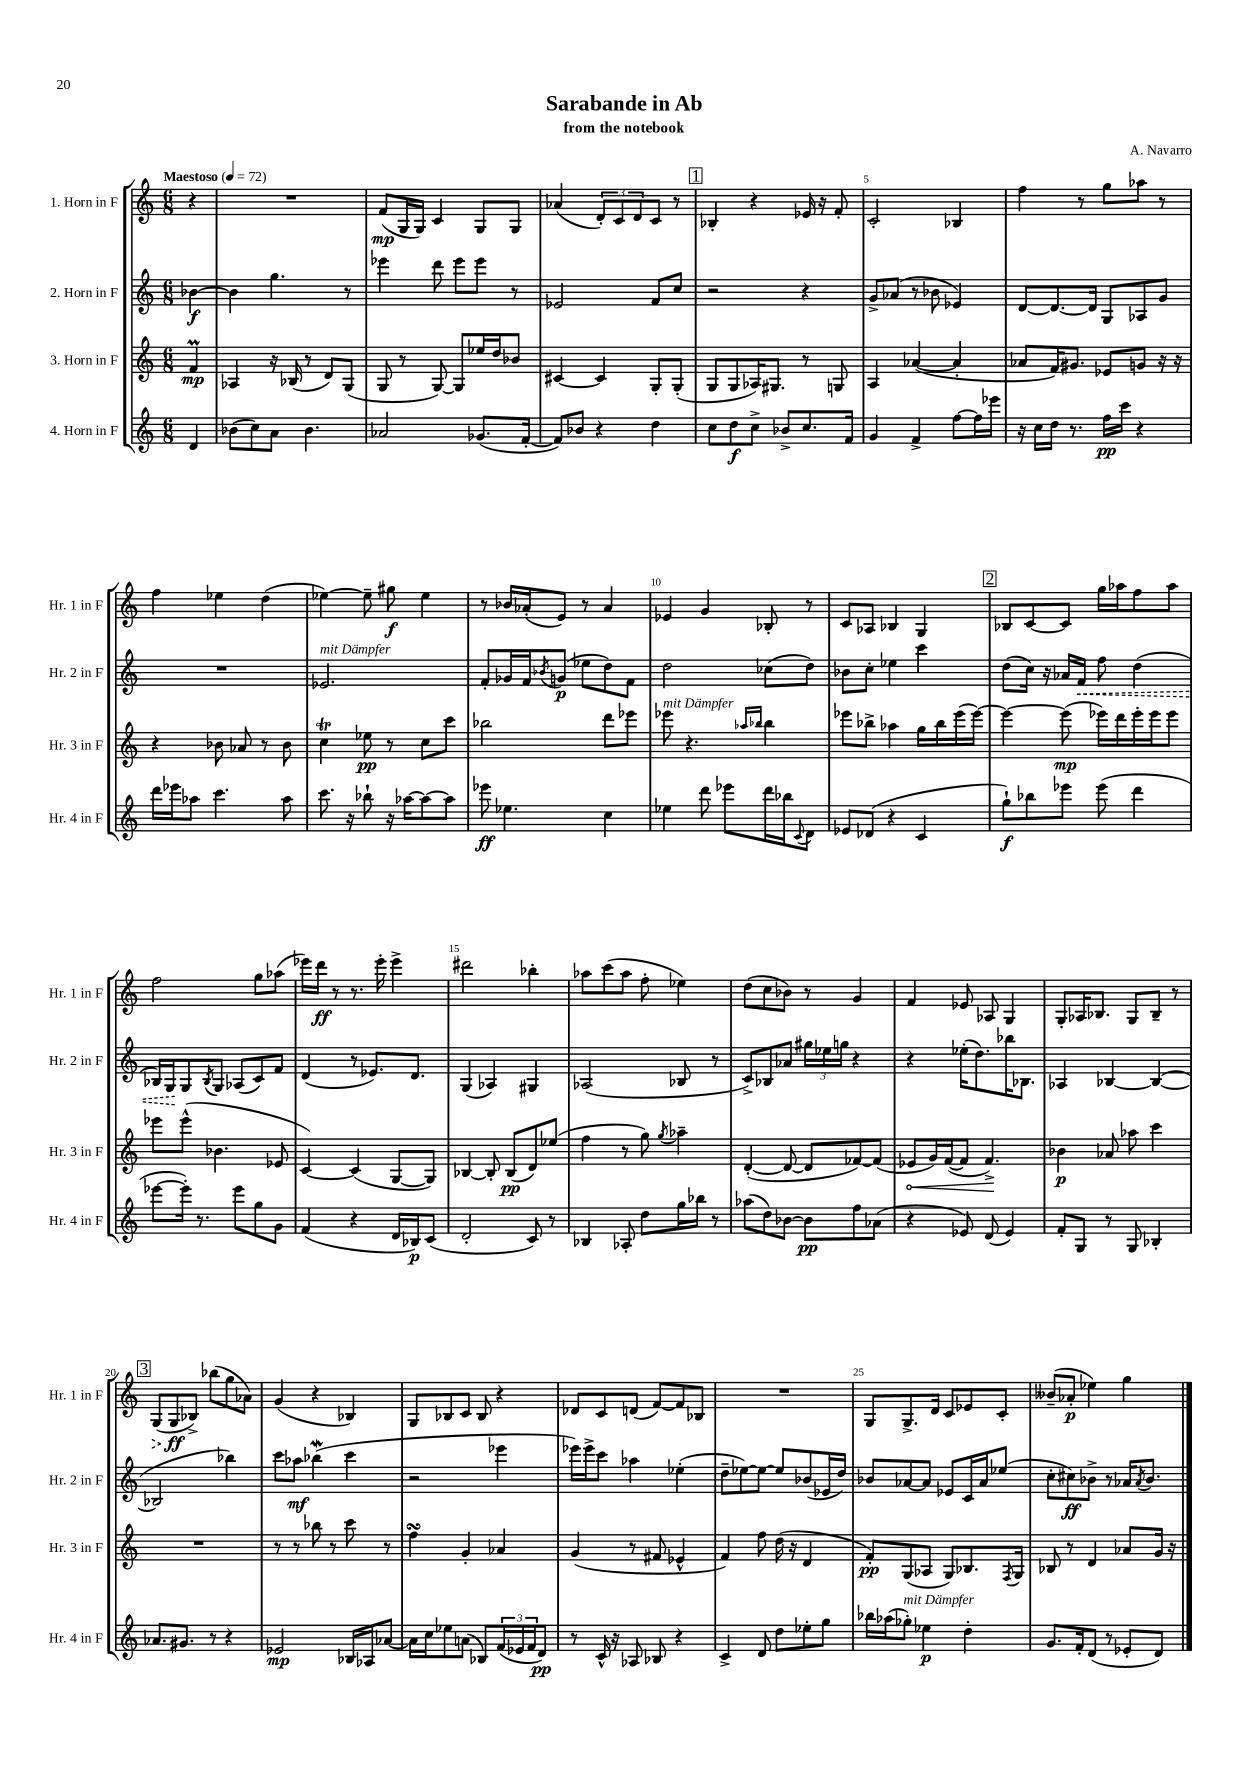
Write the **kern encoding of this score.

**kern	**dynam	**kern	**dynam	**kern	**dynam	**kern	**dynam
*part4	*part4	*part3	*part3	*part2	*part2	*part1	*part1
*staff4	*staff4	*staff3	*staff3	*staff2	*staff2	*staff1	*staff1
*I"4. Horn in F	*	*I"3. Horn in F	*	*I"2. Horn in F	*	*I"1. Horn in F	*
*I'Hr. 4 in F	*	*I'Hr. 3 in F	*	*I'Hr. 2 in F	*	*I'Hr. 1 in F	*
*clefG2	*	*clefG2	*	*clefG2	*	*clefG2	*
*k[]	*	*k[]	*	*k[]	*	*k[]	*
*M6/8	*	*M6/8	*	*M6/8	*	*M6/8	*
*MM72	*	*MM72	*	*MM72	*	*MM72	*
=	=	=	=	=	=	=	=
!	!	!	!	!	!	!LO:TX:a:B:t=Maestoso	!
4d/	.	4fM/	mp	[4b-X\	f	4r	.
=1	=1	=1	=1	=1	=1	=1	=1
(8b-X\L	.	4A-X/	.	4b-\]	.	2.r	.
8cc\)	.	.	.	.	.	.	.
8a\J	.	16r	.	4.gg\	.	.	.
.	.	(16B-X/	.	.	.	.	.
4.b-\	.	8r	.	.	.	.	.
.	.	8d/L)	.	.	.	.	.
.	.	(8G/J	.	8r	.	.	.
=2	=2	=2	=2	=2	=2	=2	=2
2a-X/	.	8G/	.	4eee-X\	.	(8f/L	mp
.	.	8r	.	.	.	16G/L	.
.	.	.	.	.	.	16G/JJ)	.
.	.	[8G/)	.	8ddd\	.	4c/	.
.	.	8G/L]	.	8eee-\L	.	.	.
(8.g-X/L	.	16ee-X/L	.	8eee-\J	.	8G/L	.
.	.	16dd/J	.	.	.	.	.
.	.	8b-X/J	.	8r	.	8G/J	.
[16f'/Jk	.	.	.	.	.	.	.
=3	=3	=3	=3	=3	=3	=3	=3
8f/L])	.	[4c#X/	.	2e-X/	.	(4a-X/	.
8b-X/J	.	.	.	.	.	.	.
4r	.	4c#/]	.	.	.	12d'/L)	.
.	.	.	.	.	.	12c/	.
.	.	.	.	.	.	12d/	.
4dd\	.	8G'/L	.	8f/L	.	8c/J	.
.	.	(8G'/J	.	8cc/J	.	8r	.
!!LO:REH:place=s1:t=1
=4	=4	=4	=4	=4	=4	=4	=4
8cc\L	.	8G/L	.	2r	.	4B-X'/	.
8dd\	f	8G/	.	.	.	.	.
8cc^\J	.	16A-X/K)	.	.	.	4r	.
.	.	8.G#X/J	.	.	.	.	.
8b-X^/L	.	.	.	.	.	.	.
8.cc/	.	8r	.	4r	.	16e-X/	.
.	.	.	.	.	.	16r	.
.	.	8Gn/	.	.	.	8f'/	.
16f/Jk	.	.	.	.	.	.	.
=5	=5	=5	=5	=5	=5	=5	=5
4g/	.	4A/	.	8g^/L	.	2c'/	.
.	.	.	.	(8a-X/J	.	.	.
4f^/	.	([4a-X/	.	8r	.	.	.
.	.	.	.	8b-X\	.	.	.
[8ff\L	.	4a-'/]	.	4e-X/)	.	4B-X/	.
16ff\L]	.	.	.	.	.	.	.
16eee-X\JJ	.	.	.	.	.	.	.
=6	=6	=6	=6	=6	=6	=6	=6
16r	.	8a-X/L	.	[8d/L	.	4ff\	.
16cc\LL	.	.	.	.	.	.	.
16dd\JJ	.	16f/K)	.	8.d/_	.	.	.
8.r	.	8.g#X/J	.	.	.	.	.
.	.	.	.	.	.	8r	.
.	.	.	.	16d/Jk]	.	.	.
16ff\LL	pp	8e-X/L	.	8G/L	.	8gg\L	.
16ccc\JJ	.	.	.	.	.	.	.
4r	.	8gn/J	.	8A-X/	.	8aa-X\J	.
.	.	16r	.	8g/J	.	8r	.
.	.	16r	.	.	.	.	.
!!LO:LB:g=z
=7	=7	=7	=7	=7	=7	=7	=7
16ddd\LL	.	4r	.	2.r	.	4ff\	.
16eee-X\J	.	.	.	.	.	.	.
8aa-X\J	.	.	.	.	.	.	.
4.ccc\	.	8b-X\	.	.	.	4ee-X\	.
.	.	8a-X/	.	.	.	.	.
.	.	8r	.	.	.	(4dd\	.
8aa-\	.	8b-\	.	.	.	.	.
=8	=8	=8	=8	=8	=8	=8	=8
!	!	!	!	!LO:TX:a:i:t=mit Dämpfer	!	!	!
8.ccc\	.	4ccT\	.	2.e-X/	.	[4ee-X\)	.
16r	.	.	.	.	.	.	.
8bb-X`\	.	8ee-X\	pp	.	.	8ee-~\]	.
16r	.	8r	.	.	.	8gg#X\	f
[16aa-X\KL	.	.	.	.	.	.	.
8aa-\_	.	8cc\L	.	.	.	4ee-\	.
8aa-\J]	.	8ccc\J	.	.	.	.	.
=9	=9	=9	=9	=9	=9	=9	=9
8eee-X\	ff	2bb-X\	.	8f'/L	.	8r	.
4.ee-X\	.	.	.	16g-X/L	.	16b-X/LL	.
.	.	.	.	16f/J	.	(16a-X'/J	.
.	.	.	.	8qb-X/	.	.	.
.	.	.	.	(8gn/J	p	8e/J)	.
.	.	.	.	8ee-X\L	.	8r	.
4cc\	.	8ddd\L	.	8dd\)	.	4a-/	.
.	.	8eee-X\J	.	8f\J	.	.	.
=10	=10	=10	=10	=10	=10	=10	=10
!	!	!LO:TX:a:i:t=mit Dämpfer	!	!	!	!	!
4ee-X\	.	8eee-X\	.	2dd\	.	4e-X/	.
.	.	4.r	.	.	.	.	.
8ddd\	.	.	.	.	.	4g/	.
8eee-X\L	.	.	.	.	.	.	.
.	.	16qqaa-X/LL	.	.	.	.	.
.	.	16qqbb-X/JJ	.	.	.	.	.
16ddd\L	.	4bb-\	.	(8cc-X\L	.	8B-X'/	.
16bb-X\J	.	.	.	.	.	.	.
8qqc/	.	.	.	.	.	.	.
8d\J	.	.	.	8dd\J)	.	8r	.
=11	=11	=11	=11	=11	=11	=11	=11
8e-X/L	.	8eee-X\L	.	8b-X\L	.	8c/L	.
(8d-X/J	.	8bb-X^\J	.	8cc'\J	.	8A-X/J	.
4r	.	4aa-X\	.	4ee-X\	.	4B-X/	.
4c/	.	16gg\LL	.	4ccc\	.	4G/	.
.	.	16bb-\	.	.	.	.	.
.	.	(16eee-\	.	.	.	.	.
.	.	[16eee-\JJ)	.	.	.	.	.
!!LO:REH:place=s1:t=2
=12	=12	=12	=12	=12	=12	=12	=12
8gg`\L)	f	4eee-\_	.	(8dd\L	.	8B-X/L	.
8bb-X\	.	.	.	16cc\Jk)	.	[8c/	.
.	.	.	.	16r	.	.	.
8eee-X\J	.	(8eee-\]	mp	16a-X/LL	.	8c/J]	.
!	!	!	!	!	!LO:HP:b	!	!
.	.	.	.	16f/JJ	<	.	.
(8eee-\	.	16eee-X\LL)	.	8ff\	.	16gg\LL	.
.	.	16ddd\	.	.	.	16aa-X\J	.
4ddd\	.	16eee-'\	.	(4dd\	.	8ff\	.
.	.	16eee-\J	.	.	.	.	.
.	.	8eee-\J	.	.	.	8aa-\J	.
!!LO:LB:g=z
=13	=13	=13	=13	=13	=13	=13	=13
[8eee-X\L	.	8eee-X\L	.	16B-X/LL)	.	2ff\	.
.	.	.	.	16G/J	.	.	.
16eee-'\Jk])	.	(8eee-^^\J	.	8G/	[	.	.
8.r	.	.	.	.	.	.	.
.	.	.	.	8qB-/	.	.	.
.	.	4.b-X\	.	8G/J	.	.	.
8eee-\L	.	.	.	(8A-X/L	.	.	.
8gg\	.	.	.	8c/)	.	8gg\L	.
8g\J	.	8e-X/	.	8f/J	.	(8aa-X\J	.
=14	=14	=14	=14	=14	=14	=14	=14
(4f/	.	[4c/)	.	(4d/	.	16eee-X\LL)	.
.	.	.	.	.	.	16ddd\JJ	ff
.	.	.	.	.	.	8r	.
4r	.	(4c/]	.	8r	.	8.r	.
.	.	.	.	8.e-X/L)	.	.	.
.	.	.	.	.	.	16eee-'\	.
16d/LL	.	[8G/L	.	.	.	4eee-^\	.
16B-X/J)	p	.	.	8.d/J	.	.	.
(8c/J	.	8G/J])	.	.	.	.	.
=15	=15	=15	=15	=15	=15	=15	=15
2d'/	.	[4B-X/	.	(4G/	.	2ddd#X\	.
.	.	8B-'/]	.	4A-X/)	.	.	.
.	.	(8B-/L	pp	.	.	.	.
8c/)	.	8d/)	.	4G#X/	.	4bb-X'\	.
8r	.	(8ee-X/J	.	.	.	.	.
=16	=16	=16	=16	=16	=16	=16	=16
4B-X/	.	4ff\	.	(2A-X/	.	8aa-X\L	.
.	.	.	.	.	.	(8ccc\	.
8A-X'/	.	8r	.	.	.	8aa-\J	.
8dd\L	.	8gg\)	.	.	.	8ff'\	.
.	.	8qgg/	.	.	.	.	.
16gg\L	.	4aa-X~\	.	8B-X/	.	4ee-X\)	.
16bb-X\JJ	.	.	.	.	.	.	.
8r	.	.	.	8r	.	.	.
=17	=17	=17	=17	=17	=17	=17	=17
(8aa-X\L	.	([4d'/	.	8c^/L)	.	(8dd\L	.
8dd\)	.	.	.	8B-X/	.	8cc\	.
[8b-X\J	.	8d/_	.	8a-X/J	.	8b-X\J)	.
8b-\L]	pp	8d/L]	.	24gg#X\LL	.	8r	.
.	.	.	.	24ee-X\	.	.	.
.	.	.	.	24ggn\JJ	.	.	.
8ff\	.	[8f-X/)	.	4r	.	4g/	.
(8a-X\J	.	(8f-/J]	.	.	.	.	.
=18	=18	=18	=18	=18	=18	=18	=18
!	!	!	!LO:HP:b	!	!	!	!
4r	.	8e-X/L	<	4r	.	4f/	.
.	.	16g/L)	.	.	.	.	.
.	.	([16f/J	.	.	.	.	.
8e-X/)	.	8f/J]	.	(16ee-X'\KL	.	8e-X/	.
.	.	.	.	8.dd\)	.	.	.
(8d/	.	4.f^/)	.	.	.	8A-X/	.
4e-/)	.	.	.	16bb-X\K	.	4G/	.
.	.	.	.	8.B-X\J	.	.	.
.	.	.	[	.	.	.	.
=19	=19	=19	=19	=19	=19	=19	=19
8f'/L	.	4b-X\	p	4A-X/	.	8G'/L	.
8G/J	.	.	.	.	.	16A-X/K	.
.	.	.	.	.	.	8.B-X/J	.
8r	.	8a-X/	.	[4B-X/	.	.	.
8G/	.	8aa-X\	.	.	.	8G/L	.
4B-X'/	.	4ccc\	.	(4B-/_	.	8B-~/J	.
.	.	.	.	.	.	8r	.
!!LO:LB:g=z
!!LO:REH:place=s1:t=3
=20	=20	=20	=20	=20	=20	=20	=20
!	!	!	!	!	!	!	!LO:HP:b
8.a-X/L	.	2.r	.	2B-X/]	.	(8G/L	>
.	.	.	.	.	.	8G/	ff
8.g#X/J	.	.	.	.	.	.	.
.	.	.	.	.	.	8B-X^/J)	]
8r	.	.	.	.	.	(8bb-X\L	.
4r	.	.	.	4bb-X\)	.	8gg\	.
.	.	.	.	.	.	8a-X\J)	.
=21	=21	=21	=21	=21	=21	=21	=21
2e-X/	mp	8r	.	8ccc\L	.	(4g/	.
.	.	8r	.	8aa-X\J	mf	.	.
.	.	8bb-X\	.	(4bb-Xw\	.	4r	.
.	.	8r	.	.	.	.	.
16B-X/LL	.	8ccc\	.	4ccc\	.	4B-X/)	.
16A-X/J	.	.	.	.	.	.	.
[8a-X/J	.	8r	.	.	.	.	.
=22	=22	=22	=22	=22	=22	=22	=22
16a-\LL]	.	4ffsSSs\	.	2r	.	8G/L	.
16cc\J	.	.	.	.	.	.	.
8ee-X\	.	.	.	.	.	8B-X/	.
(8an\J	.	4g'/	.	.	.	8c/J	.
8B-X/L)	.	.	.	.	.	8B-/	.
(24f/L	.	4a-X/	.	4eee-X\	.	4r	.
24e-X/	.	.	.	.	.	.	.
24f/J	.	.	.	.	.	.	.
8d/J)	pp	.	.	.	.	.	.
=23	=23	=23	=23	=23	=23	=23	=23
8r	.	(4g/	.	16eee-X\LL)	.	8d-X/L	.
.	.	.	.	16eee-^\J	.	.	.
16c^^/	.	.	.	8ccc\J	.	8c/	.
16r	.	.	.	.	.	.	.
8A-X/	.	8r	.	4aa-X\	.	(8dn/J	.
8B-X/	.	8f#X/	.	.	.	[8f/L)	.
4r	.	4e-X^^/	.	(4ee-X'\	.	8f/]	.
.	.	.	.	.	.	8B-X/J	.
=24	=24	=24	=24	=24	=24	=24	=24
4c^/	.	4f/)	.	8dd~\L	.	2.r	.
.	.	.	.	[8ee-X\)	.	.	.
8d/	.	8ff\	.	8ee-\J_	.	.	.
8dd\L	.	(16dd\	.	8ee-/L]	.	.	.
.	.	16r	.	.	.	.	.
8ee-X'\	.	4d/	.	(8b-X/	.	.	.
8gg\J	.	.	.	16e-X/L	.	.	.
.	.	.	.	16dd/JJ)	.	.	.
=25	=25	=25	=25	=25	=25	=25	=25
16bb-X\LL	.	8f'/L)	pp	8b-X/L	.	8G/L	.
(16aa-X\J	.	.	.	.	.	.	.
!LO:TX:a:i:t=mit Dämpfer	!	!	!	!	!	!	!
8gg-X'\J)	.	(8G/	.	[8a-X/	.	8.G^/	.
4ee-X\	p	8A-X/J	.	8a-/J]	.	.	.
.	.	.	.	.	.	16d/Jk	.
.	.	8G/L)	.	8e-X/L	.	8c/L	.
4dd'\	.	8.B-X/	.	16c/L	.	8e-X/	.
.	.	.	.	16a-/J	.	.	.
.	.	.	.	(8ee-X/J	.	8c'/J	.
.	.	8qF/	.	.	.	.	.
.	.	16G/Jk	.	.	.	.	.
=26	=26	=26	=26	=26	=26	=26	=26
8.g/L	.	8B-X/	.	8cc'\L	.	(8b--X~/L	.
.	.	8r	.	8cc#X\)	ff	8a-X'/J	p
16f'/k	.	.	.	.	.	.	.
(8d/J	.	4d/	.	8b-X^\J	.	4ee-X\)	.
8r	.	.	.	8r	.	.	.
8e-X'/L	.	8a-X/L	.	16a-X/KL	.	4gg\	.
.	.	.	.	8qa-/	.	.	.
.	.	.	.	8.b-/J	.	.	.
8d/J)	.	16g/Jk	.	.	.	.	.
.	.	16r	.	.	.	.	.
==	==	==	==	==	==	==	==
*-	*-	*-	*-	*-	*-	*-	*-
